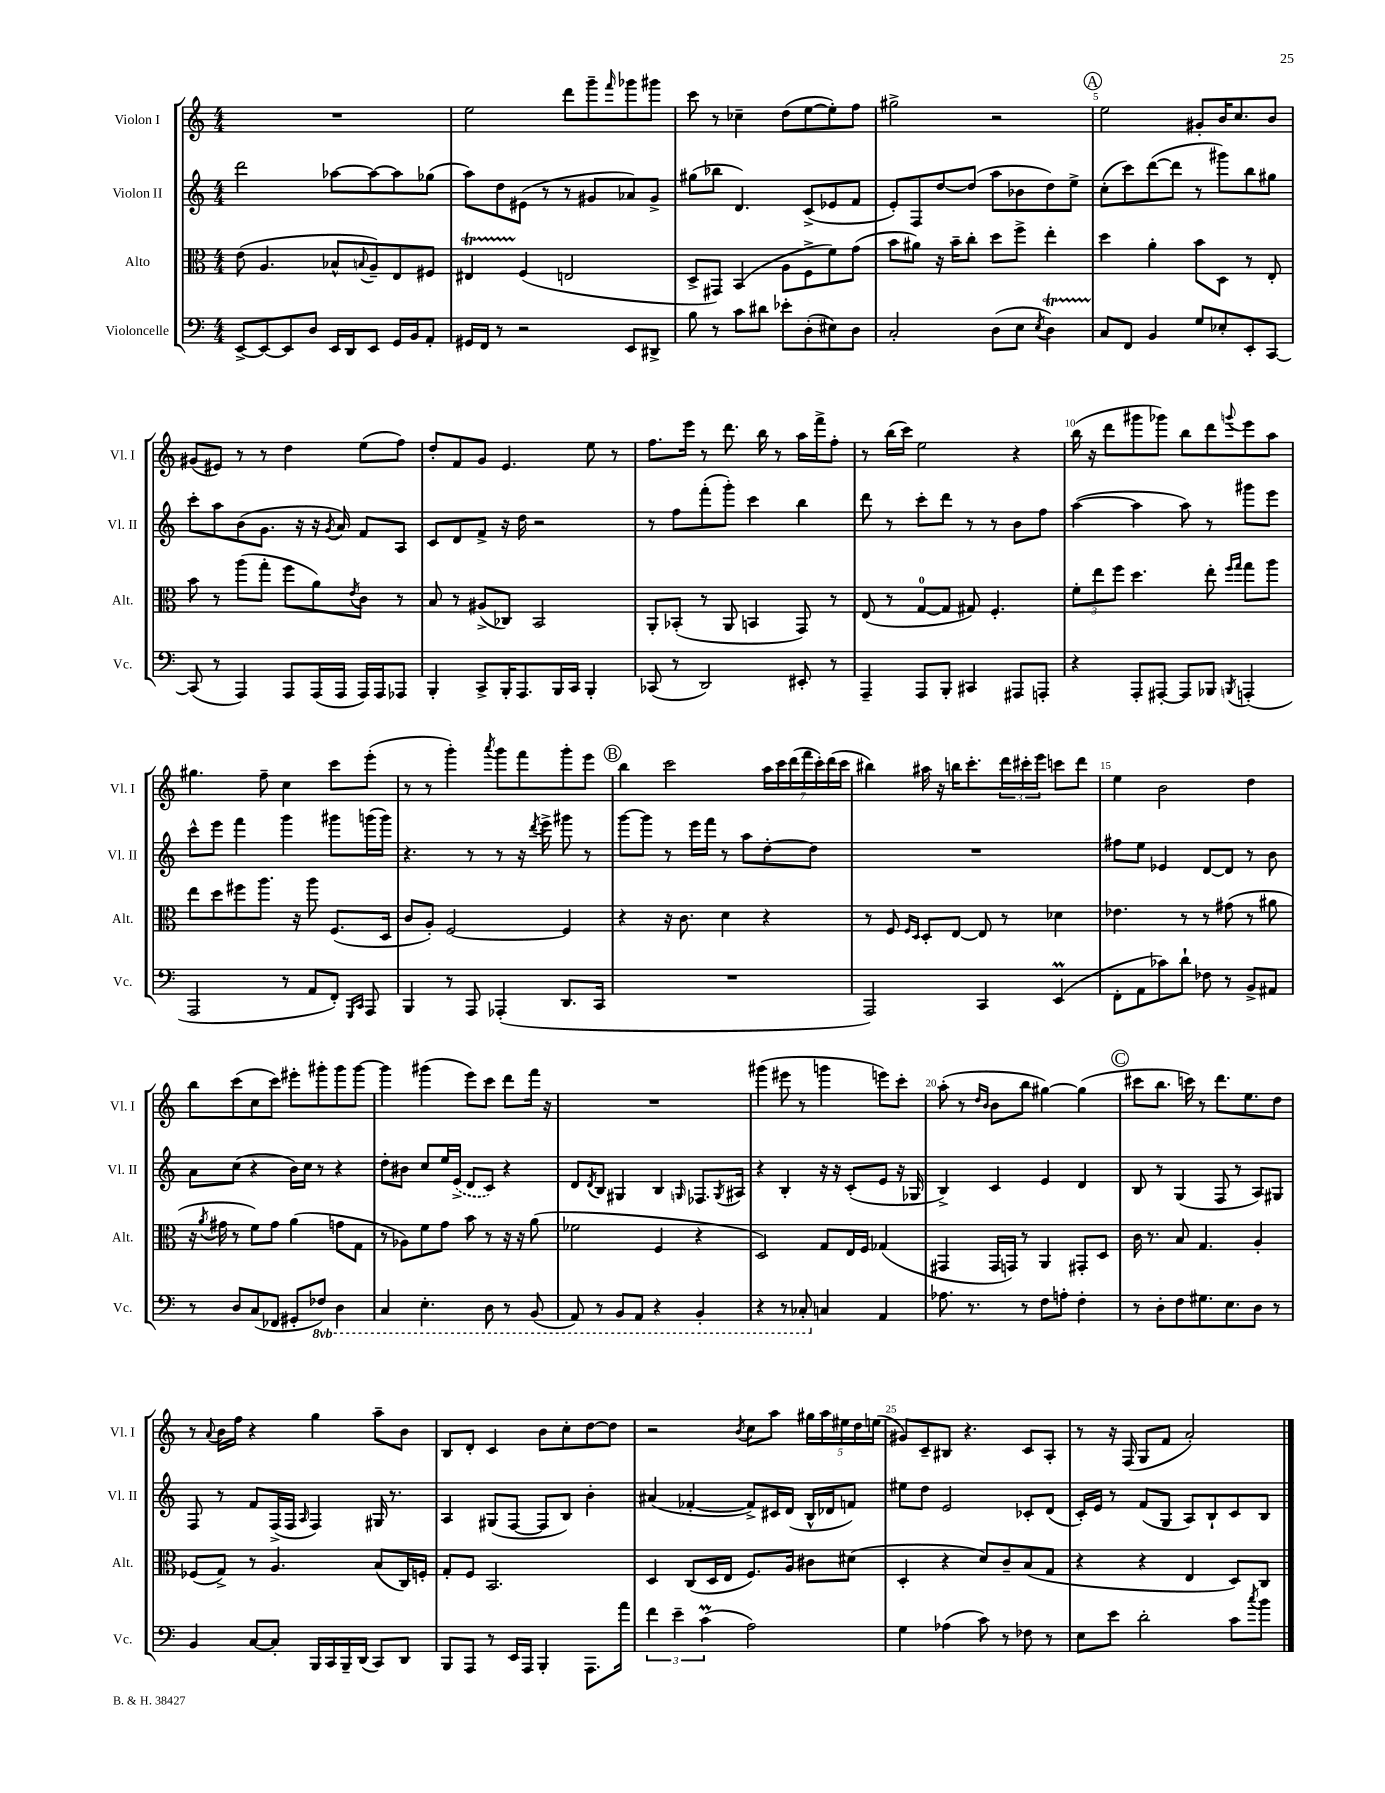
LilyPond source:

<<
\new StaffGroup <<
\new Staff = "s0" \with { instrumentName = "Violon I" shortInstrumentName = "Vl. I" } {
    \clef treble \key c \major \numericTimeSignature \time 4/4
    R1 |
    e''2 d'''8 g'''8-- \grace { f'''16 } ges'''8 gis'''8 |
    c'''8 r8 ces''4-- d''8( e''8~ e''8-.) f''8 |
    gis''2-> r2 |
    \mark \markup { \circle "A" } e''2 gis'8-. b'16 c''8. b'8 |
    gis'8( eis'8) r8 r8 d''4 e''8( f''8) |
    d''8-. f'8 g'8 e'4. e''8 r8 |
    f''8. e'''16 r8 d'''8. b''16 r8 a''16 f'''16-> f''8-. |
    r8 b''16( c'''16) e''2 r4 |
    b''16( r16 d'''8 gis'''8 ges'''8) b''8 d'''8 \appoggiatura { g'''8 } e'''8 a''8 |
    gis''4. f''8-- c''4 c'''8 e'''8-.( |
    r8 r8 g'''4-.) \acciaccatura { a'''8 } g'''8 f'''8 g'''8-. e'''8 |
    \mark \markup { \circle "B" } b''4 c'''2 \tuplet 7/4 { a''16 c'''16 d'''16( f'''16 c'''16-.) d'''16( c'''16 } |
    bis''4) ais''16 r16 b''16 c'''8.-. \tuplet 3/2 { d'''16 cis'''16-. e'''16 } c'''8 d'''8 |
    e''4 b'2 d''4 |
    b''8 c'''8( c''8 c'''8) eis'''8-. gis'''8-. gis'''8 gis'''8~ |
    gis'''4 gis'''4( e'''8) c'''8 d'''8 f'''16 r16 |
    R1 |
    gis'''4( eis'''8 r8 g'''4 e'''8) c'''8-. |
    a''8-.( r8 \grace { d''16 b'16 } b'8 b''8 gis''4~) gis''4( |
    \mark \markup { \circle "C" } cis'''8 b''8. c'''16) r8 d'''8. e''8. d''8 |
    r8 \appoggiatura { a'8 } b'16 f''16 r4 g''4 a''8-- b'8 |
    b8 d'8-. c'4 b'8 c''8-. d''8~ d''8 |
    r2 \acciaccatura { b'8 } c''8 a''8 \tuplet 5/4 { gis''16 a''16 eis''16 d''16 e''16( } |
    gis'8) c'8-- bis8 r4. c'8 a8-. |
    r8 r16 f16( g8 f'8 a'2-.) \bar "|." |
}
\new Staff = "s1" \with { instrumentName = "Violon II" shortInstrumentName = "Vl. II" } {
    \clef treble \key c \major \numericTimeSignature \time 4/4
    d'''2 aes''8~ aes''8~ aes''8 ges''8( |
    a''8) d''8 eis'8( r8 r8 gis'8 aes'8) gis'8-> |
    gis''8( bes''8 d'4.) c'8->( ees'8 f'8 |
    e'8-.) f8 d''8~ d''8( a''8 bes'8 d''8) e''8-> |
    \mark \markup { \circle "A" } c''8-.( c'''8) d'''8~( d'''8 r8 gis'''8) b''8 gis''8 |
    c'''8-. a''8 b'8( g'8. r16 r16 \acciaccatura { g'8 } a'16) f'8 a8 |
    c'8 d'8 f'8-> r16 d''16 r2 |
    r8 f''8 f'''8-.( g'''8-.) c'''4 b''4 |
    d'''8 r8 c'''8-. d'''8 r8 r8 b'8 f''8 |
    a''4~( a''4 a''8) r8 gis'''8 e'''8 |
    c'''8-^ e'''8 f'''4 g'''4 gis'''8 g'''16( g'''16) |
    r4. r8 r8 r16 \acciaccatura { d'''8 } e'''16-> gis'''8 r8 |
    \mark \markup { \circle "B" } g'''8~ g'''8 r8 e'''16 f'''16 r8 a''8 d''8~-. d''8 |
    R1 |
    fis''8 e''8 ees'4 d'8~ d'8 r8 b'8 |
    a'8 c''8( r4 b'16) c''16 r8 r4 |
    d''8-. bis'8 c''8 e''16 \once \slurDashed e'16->( d'8 c'8) r4 |
    d'8 \acciaccatura { d'8 } b8 gis4 b4 \grace { g16 } fes8. \acciaccatura { g8 } ais16 |
    r4 b4-. r16 r16 c'8-.( e'8 r16 ges16 |
    b4->) c'4 e'4 d'4 |
    \mark \markup { \circle "C" } b8 r8 g4( f8 r8 a8) gis8 |
    f8 r8 f'8 f16->( f16 \grace { a16 } f4) gis16 r8. |
    a4 gis8( f8~ f8 b8) b'4-. |
    ais'4( fes'4~-. fes'8->) cis'16 d'16( b16-^ des'16 f'8) |
    eis''8 d''8 e'2 ces'8-. d'8( |
    c'16-.) e'16 r8 f'8( g8 a8) b8-! c'8 b8 \bar "|." |
}
\new Staff = "s2" \with { instrumentName = "Alto" shortInstrumentName = "Alt." } {
    \clef alto \key c \major \numericTimeSignature \time 4/4
    e'8( a4. bes8-^ \appoggiatura { b8 } a8--) e8 fis8 |
    eis4\startTrillSpan f4\stopTrillSpan( e2 |
    d8-> gis,8) b,4( a8 f8-> f'8) g'8( |
    b'8 ais'8) r16 b'16-- c''8-. d''8 f''8-> e''4-. |
    \mark \markup { \circle "A" } d''4 a'4-. b'8 d8 r8 e8-. |
    b'8 r8 a''8( g''8-. f''8 a'8) \acciaccatura { e'8 } c'8 r8 |
    b8 r8 ais8->( ces8) b,2 |
    a,8-. bes,8-.( r8 a,8 b,4 g,8) r8 |
    e8( r8 g8-0~ g8 gis8) f4.-. |
    \tuplet 3/2 { f'8-. e''8 f''8 } d''4. e''8-. \grace { f''16 g''16 } g''8 a''8 |
    e''8 d''8 fis''8 a''8. r16 a''8 f8.( d16 |
    c'8 a8-.) f2~ f4 |
    \mark \markup { \circle "B" } r4 r16 c'8. d'4 r4 |
    r8 f8 \grace { f16 d16 } d8-. e8~ e8 r8 des'4 |
    ees'4. r8 r8 gis'8( r8 ais'8 |
    r16 \acciaccatura { a'8 } gis'16 r8 f'8) gis'8 a'4( g'8 g8 |
    r8 aes8) f'8 g'8 b'8 r8 r16 r16 a'8( |
    fes'2 f4 r4 |
    d2) g8 e16 f16 ges4( |
    gis,4 gis,16 g,16) r8 a,4 gis,8-. d8 |
    \mark \markup { \circle "C" } c'16 r8. b8 g4. a4-. |
    fes8( g8->) r8 a4. b8( c16) f16-. |
    g8-. f8 b,2. |
    d4 c8( d16 e16 f8.) a16 cis'8 dis'8( |
    d4-. r4 d'8) c'8-- b8( g8 |
    r4 r4 e4 d8) c8 \bar "|." |
}
\new Staff = "s3" \with { instrumentName = "Violoncelle" shortInstrumentName = "Vc." } {
    \clef bass \key c \major \numericTimeSignature \time 4/4 \set Staff.ottavationMarkups = #ottavation-simple-ordinals
    e,8~-> e,8~ e,8 d8 e,16 d,16 e,8 g,16 b,16 a,8-. |
    gis,16 f,16 r8 r2 e,8 dis,8-> |
    b8 r8 c'8 dis'8 ees'8-. d8-.( eis8) d8 |
    c2-. d8( e8 \acciaccatura { e8 } d4\startTrillSpan) |
    \mark \markup { \circle "A" } c8\stopTrillSpan f,8 b,4 g8 ees8-. e,8-. c,8~ |
    c,8( r8 a,,4) a,,8 a,,16( a,,16 a,,16) a,,16 aes,,8 |
    b,,4-. c,8-> b,,16-. a,,8. b,,16 c,16 b,,4-. |
    ces,8( r8 d,2) eis,8-. r8 |
    a,,4-- a,,8 b,,8-. cis,4 ais,,8 a,,8-. |
    r4 a,,8-. ais,,8~-. ais,,8 bes,,8 \acciaccatura { b,,8 } a,,4-.( |
    a,,2 r8 a,8 f,8-.) \grace { g,,16 c,16 } a,,8 |
    b,,4 r8 a,,8 aes,,4-.( d,8. c,16 |
    \mark \markup { \circle "B" } R1 |
    a,,2) c,4 e,4\prall( |
    f,8-. a,8 ces'8) d'8-! fes8 r8 b,8-> ais,8 |
    r8 d8 c8( fes,8 gis,8-. \ottava #-1 fes,!8) d,4 |
    c,4 e,4.-. d,8 r8 b,,8( |
    a,,8) r8 b,,8 a,,8 r4 b,,4-. |
    r4 r8 ces,8-. \ottava #0 c!4 a,4 |
    aes8. r8. r8 f8 a8-. f4-. |
    \mark \markup { \circle "C" } r8 d8-. f8 gis8. e8. d8 r8 |
    b,4 c8~ c8-. b,,16 c,16 b,,16-- d,16( c,8) d,8 |
    b,,8 a,,8 r8 e,16 a,,16 b,,4-. a,,8. a'16 |
    \tuplet 3/2 { f'4 e'4-- c'4\prall( } a2) |
    g4 aes4( c'8) r8 fes8 r8 |
    e8 e'8 d'2-. c'8 \acciaccatura { c''8 } b'8 \bar "|." |
}
>>
>>
\layout { \context { \Score \override BarNumber.break-visibility = ##(#f #t #t) barNumberVisibility = #(every-nth-bar-number-visible 5) } }
